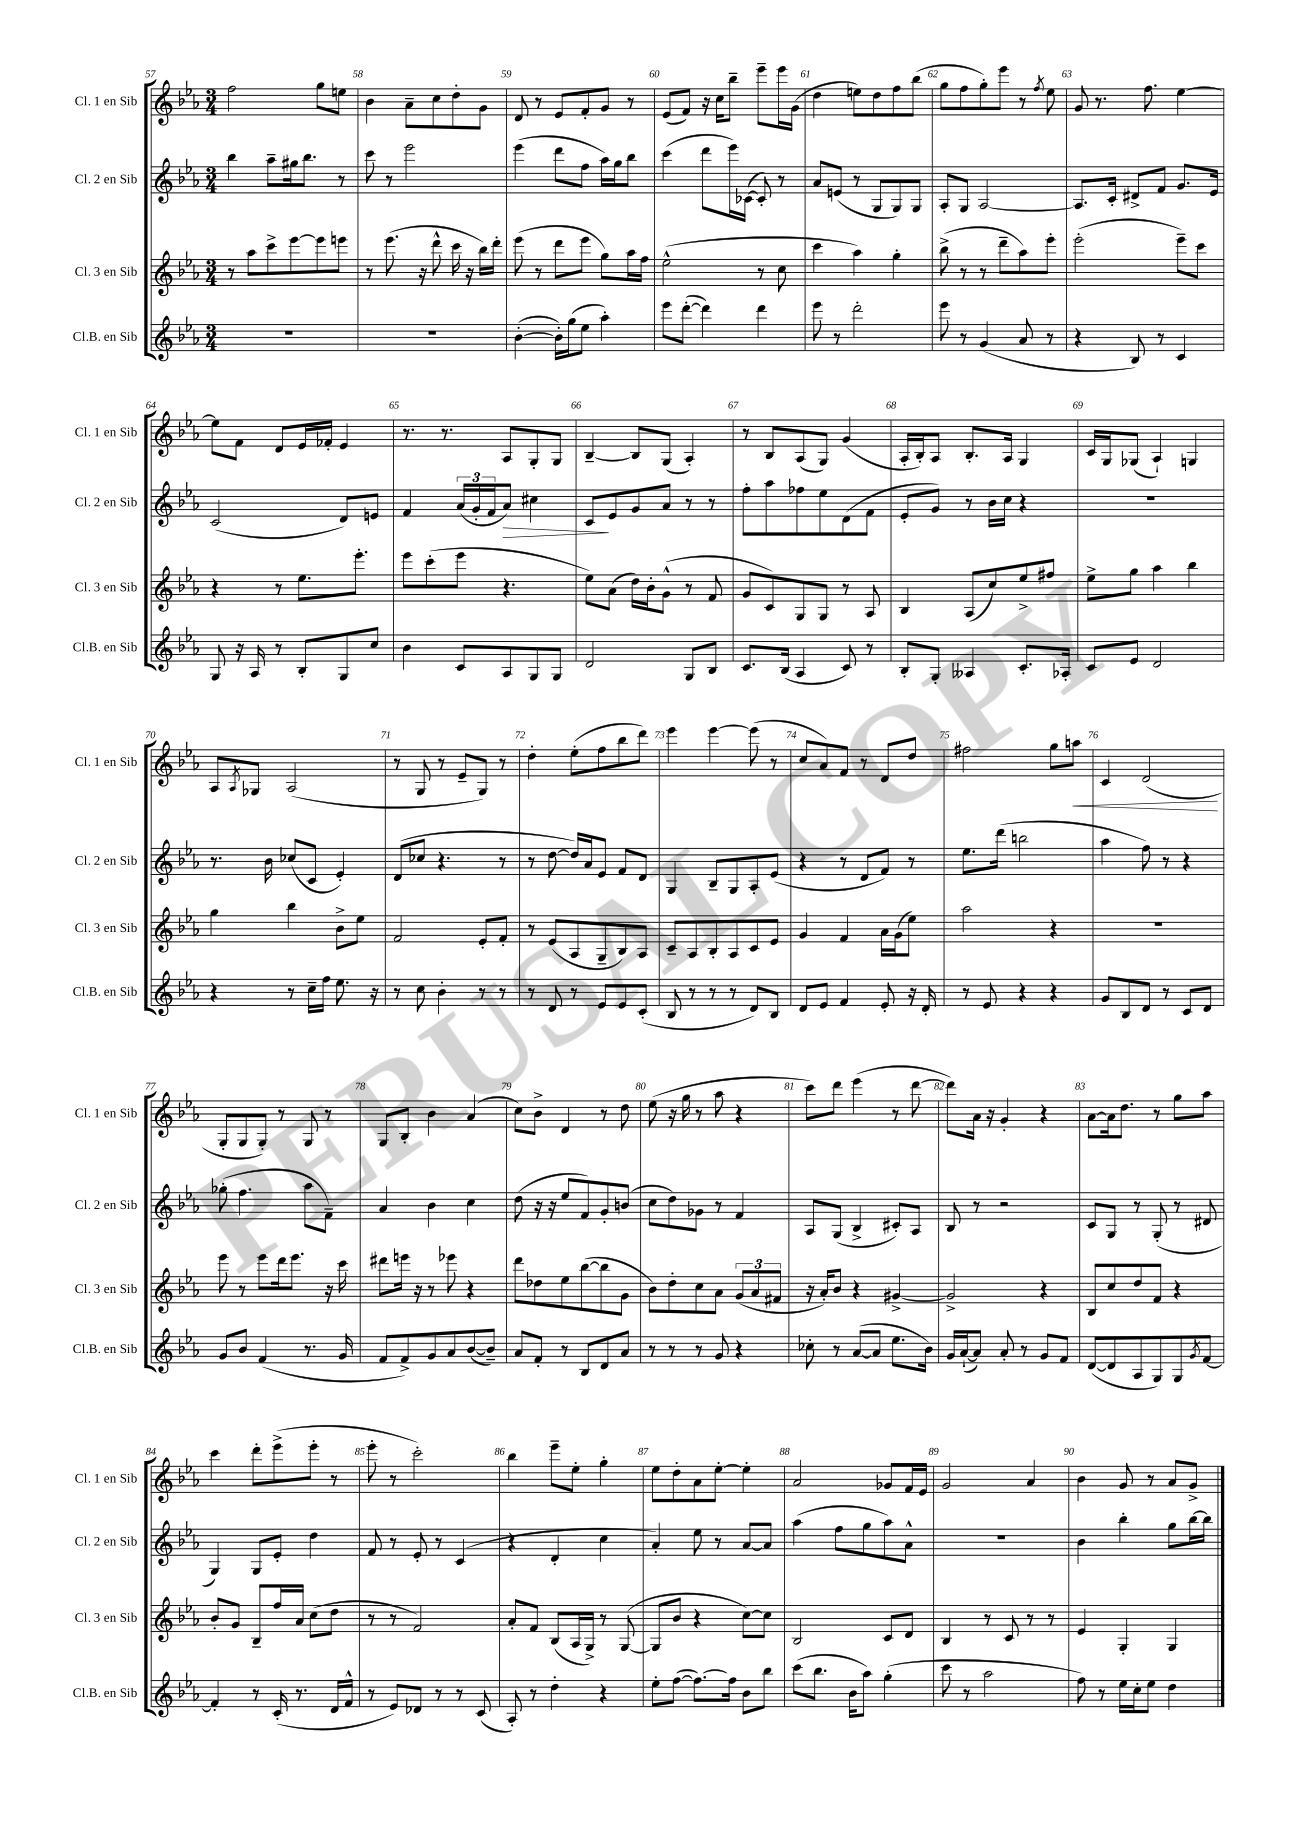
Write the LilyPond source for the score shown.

<<
\new StaffGroup <<
\new Staff = "s0" \with { instrumentName = "Cl. 1 en Sib" shortInstrumentName = "Cl. 1 en Sib" } {
    \clef treble \key ees \major \numericTimeSignature \time 3/4
    f''2 g''8 e''8 |
    bes'4 aes'8-- c''8 d''8-. g'8 |
    d'8 r8 ees'8 f'8-. g'8 r8 |
    ees'8( f'8) r16 c''16 bes''8-- ees'''8-- ees'''16 g'16( |
    d''4 e''8) d''8 f''8 bes''8( |
    g''8 f''8 g''8-.) ees'''8 r8 \acciaccatura { f''8 } ees''8 |
    g'8 r8. f''8. ees''4~ |
    ees''8 f'8 d'8 ees'16 fes'16-. ees'4 |
    r8. r8. aes8 g8-. g8 |
    bes4~-- bes8 g8( aes4-.) |
    r8 bes8 aes8( g8) g'4( |
    aes16-. bes16-.) aes8 bes8.-. aes16 g4 |
    c'16 g16 ges8( aes4-!) g4 |
    aes8 \acciaccatura { aes8 } ges8 aes2( |
    r8 g8 r8 ees'8-- g8) r8 |
    d''4-. ees''8-.( f''8 bes''8 d'''8) |
    ees'''4 ees'''4~ ees'''8( r8 |
    c''8 aes'8) f'8 r8 d'8 d''8 |
    fis''2 g''8 a''8\< |
    c'4 d'2\!( |
    g8-. g8 g8-.) r8 g8 r8 |
    g8 bes8-. bes'4 aes'4( |
    c''8) bes'8-> d'4 r8 d''8 |
    ees''8( r16 g''16 r8 aes''8 r4 |
    c'''8) d'''8 ees'''4( r8 d'''8~ |
    d'''8) aes'16 r16 g'4-. r4 |
    aes'8~ aes'16 d''8. r8 g''8 aes''8 |
    c'''4 d'''8-. ees'''8->( ees'''8-. r8 |
    ees'''8-. r8 c'''2-.) |
    bes''4 ees'''8-- ees''8-. g''4-. |
    ees''8 d''8-. aes'8 ees''8~-. ees''4-. |
    aes'2 ges'8 f'16 ees'16 |
    g'2 aes'4 |
    bes'4 g'8 r8 aes'8 g'8-> \bar "|." |
}
\new Staff = "s1" \with { instrumentName = "Cl. 2 en Sib" shortInstrumentName = "Cl. 2 en Sib" } {
    \clef treble \key ees \major \numericTimeSignature \time 3/4
    bes''4 aes''8-- gis''16 bes''8. r8 |
    c'''8 r8 ees'''2 |
    ees'''4( d'''8 f''8 aes''16) g''16 bes''8 |
    c'''4( d'''8 ees'''16) ces'16~( ces'8-.) r8 |
    aes'8 e'8( r8 g8 g8) g8 |
    aes8-. g8 aes2~ |
    aes8. c'16-. dis'8-> f'8 g'8. ees'16 |
    c'2( d'8) e'8 |
    f'4 \tuplet 3/2 { aes'16( g'16-. f'16 } aes'8\>) cis''4 |
    c'8\! ees'8 g'8 aes'8 r8 r8 |
    f''8-. aes''8 fes''8 ees''8 d'8( f'8 |
    ees'8-. g'8) r8 bes'16 c''16 r4 |
    R2. |
    r8. bes'16 ces''8( c'8 ees'4-.) |
    d'8( ces''8 r4. r8 |
    r8 d''8~ d''16) aes'16 ees'8 f'8 d'8 |
    g4 bes8-- g8 aes8-. ees'8( |
    r4 r8 d'8 f'8) r8 |
    ees''8. d'''16( b''2 |
    aes''4 f''8) r8 r4 |
    ges''8-.( f''4. aes''8 f'8--) |
    aes'4 bes'4 c''4 |
    d''8( r16 r16 ees''8 f'8) g'8-. b'8( |
    c''8 d''8) ges'8 r8 f'4 |
    aes8 g8( bes4-> cis'8-.) aes8 |
    bes8 r8 r2 |
    c'8 g8 r8 g8-.( r8 dis'8 |
    g4) g8 ees'8-. d''4 |
    f'8 r8 ees'8-. r8 c'4( |
    r4 d'4-. c''4 |
    aes'4-.) ees''8 r8 aes'8~ aes'8 |
    aes''4( f''8 g''8 aes''8) aes'8-^ |
    R2. |
    bes'4 bes''4-. g''8 bes''16~ bes''16 \bar "|." |
}
\new Staff = "s2" \with { instrumentName = "Cl. 3 en Sib" shortInstrumentName = "Cl. 3 en Sib" } {
    \clef treble \key ees \major \numericTimeSignature \time 3/4
    r8 aes''8 c'''8-> ees'''8~ ees'''8 e'''8 |
    r8 ees'''8.( r16 d'''8-^ c'''16 r16 bes''16) d'''16-. |
    ees'''8( r8 d'''8 ees'''8 g''8) aes''16 f''16 |
    ees''2-^( r8 c''8 |
    c'''4 aes''4) g''4-. |
    bes''8->( r8 r8 d'''8-- aes''8) ees'''8-. |
    ees'''2-.( ees'''8--) c'''8 |
    r4 r8 ees''8. ees'''8.-. |
    ees'''8 c'''8-.( ees'''8 r4. |
    ees''8) aes'8( d''16) bes'16-. g'8-^( r8 f'8 |
    g'8 c'8) g8 g8 r8 aes8 |
    bes4 aes8( c''8) ees''8-> fis''8 |
    ees''8-> g''8 aes''4 bes''4 |
    g''4 bes''4 bes'8-> ees''8 |
    f'2 ees'8-. f'8-. |
    r8 ees'8( aes8 g8-- bes8) aes8 |
    c'8-- aes8 bes8-. aes8 c'8 ees'8 |
    g'4 f'4 aes'16 g'16( ees''8) |
    aes''2 r4 |
    R2. |
    ees'''8 r8 ees'''8 d'''16 ees'''8. r16 c'''16 |
    dis'''8 e'''16 r16 r8 ees'''8 r4 |
    d'''8 des''8 ees''8 bes''8~( bes''8 g'8 |
    bes'8) d''8-. c''8 aes'8 \tuplet 3/2 { g'8( aes'8 fis'8 } |
    r16 aes'16-.) bes'8 r4 gis'4~-> |
    gis'2-> r4 |
    bes8 c''8 d''8 f'8 r4 |
    bes'8-. g'8 bes8-- f''16 aes'16 c''8( d''8 |
    r8 r8 f'2) |
    aes'8-. f'8 bes8( aes16 g16->) r8 g8~( |
    g8 bes'8 r4 c''8~) c''8 |
    bes2 c'8 d'8 |
    bes4 r8 c'8 r8 r8 |
    ees'4 g4-. g4 \bar "|." |
}
\new Staff = "s3" \with { instrumentName = "Cl.B. en Sib" shortInstrumentName = "Cl.B. en Sib" } {
    \clef treble \key ees \major \numericTimeSignature \time 3/4
    R2. |
    R2. |
    bes'4~-.( bes'16-.) g''16( ees''8 aes''4-.) |
    ees'''8 d'''8~-.( d'''4) d'''4 |
    ees'''8 r8 d'''2-. |
    ees'''8 r8 g'4( aes'8 r8 |
    r4 bes8) r8 c'4 |
    g8 r16 aes16 r8 bes8-. g8 c''8 |
    bes'4 c'8 aes8 g8 g8 |
    d'2 g8 bes8 |
    c'8. bes16( aes4 c'8) r8 |
    bes8-. g8-. aeses4 c'8.-. aes16-. |
    c'8 ees'8 d'2 |
    r4 r8 c''16-- f''16 ees''8. r16 |
    r8 c''8 bes'4-. r8 r8 |
    r8 d'8 r8 ees'8 ees'8 c'8-.( |
    bes8 r8 r8 r8 d'8) bes8 |
    d'8 ees'8 f'4 ees'8-. r16 d'16-. |
    r8 ees'8 r4 r4 |
    g'8 bes8 d'8 r8 c'8 d'8 |
    g'8 bes'8 f'4( r8. g'16 |
    f'8 f'8->) g'8 aes'8 bes'8~( bes'8--) |
    aes'8 f'8-. r8 bes8 d'8 aes'8 |
    r8 r8 r8 g'8 r4 |
    ces''8-. r8 aes'8~( aes'8 ees''8. bes'16) |
    g'16 aes'16~-!( aes'8) aes'8-. r8 g'8 f'8 |
    d'8~( d'8 aes8 g8) g8 \acciaccatura { g'8 } f'8~ |
    f'4-. r8 c'16-.( r8. d'16 f'16-^ |
    r8 ees'8) des'8 r8 r8 c'8( |
    aes8-.) r8 d''4-. r4 |
    ees''8-. f''8~( f''8.~) f''16 bes'8 bes''8 |
    c'''8( bes''8. bes'16 aes''8) g''4-.( |
    c'''8 r8 aes''2 |
    f''8) r8 ees''16 c''16-. ees''8 d''4 \bar "|." |
}
>>
>>
\layout { \context { \Score currentBarNumber = #57 \override BarNumber.break-visibility = ##(#f #t #t) barNumberVisibility = #all-bar-numbers-visible } }
